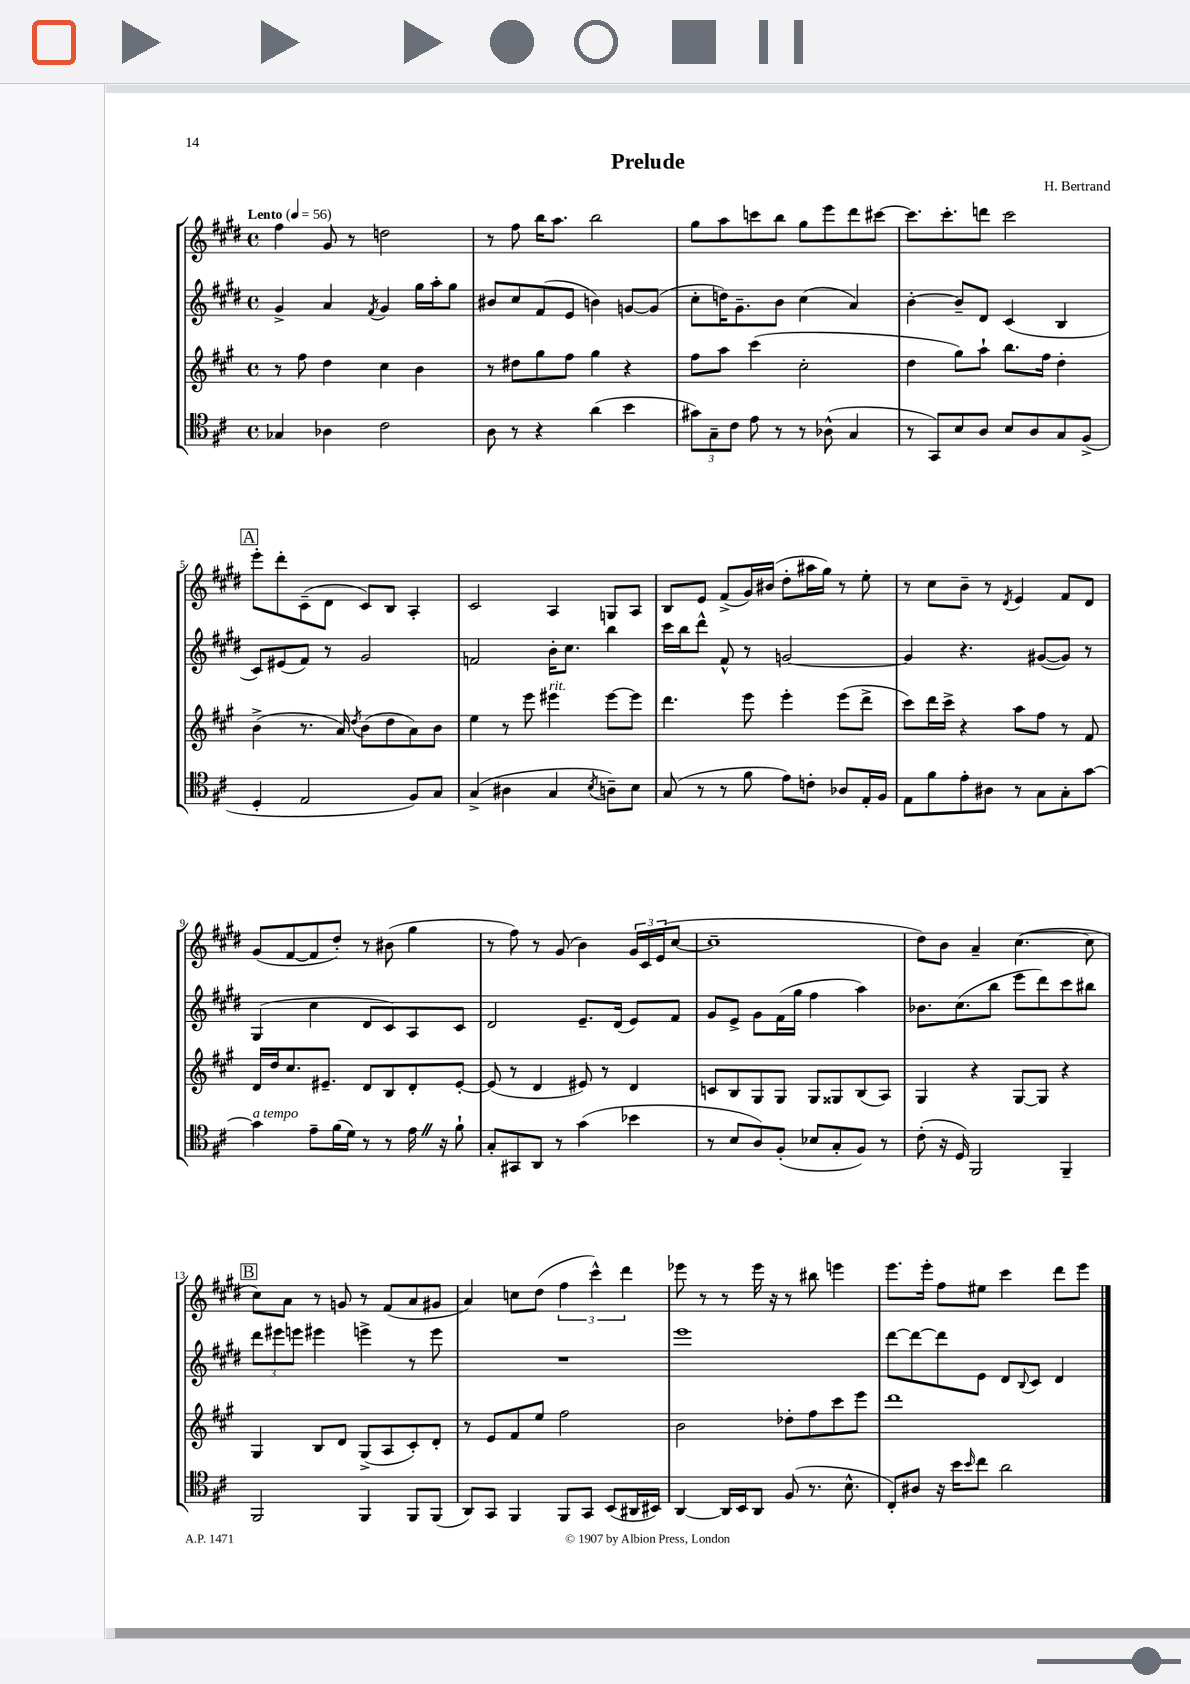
\header { title = "Prelude" composer = "H. Bertrand" }
<<
\new StaffGroup <<
\new Staff = "s0" {
    \clef treble \key e \major \defaultTimeSignature \time 4/4 \tempo "Lento" 4 = 56
    fis''4 gis'8 r8 d''2 |
    r8 fis''8 b''16 a''8. b''2 |
    gis''8 a''8 c'''8 b''8 gis''8 e'''8 dis'''8 cis'''8~ |
    cis'''8. cis'''8.-. d'''8 cis'''2 |
    \mark \markup { \box "A" } e'''8-. dis'''8-. cis'8--( dis'8 cis'8) b8 a4-. |
    cis'2 a4 g8 a8 |
    b8 e'8 fis'8->( gis'16) bis'16( dis''8-. ais''16 gis''16) r8 e''8-. |
    r8 cis''8 b'8-- r8 \acciaccatura { dis'8 } e'4 fis'8 dis'8 |
    gis'8( fis'8~ fis'8 dis''8-.) r8 bis'8( gis''4 |
    r8 fis''8) r8 gis'8( b'4) \tuplet 3/2 { gis'16 cis'16 e'16( } cis''8~ |
    cis''1-- |
    dis''8) b'8 a'4-- cis''4.~( cis''8 |
    \mark \markup { \box "B" } cis''8) a'8 r8 g'8 r8 fis'8( a'8 gis'8 |
    a'4) c''8 dis''8( \tuplet 3/2 { fis''4 cis'''4-^) dis'''4 } |
    ees'''8 r8 r8 ees'''16 r16 r8 bis''8 e'''4 |
    e'''8. e'''16-. fis''8 eis''8 cis'''4 dis'''8 e'''8 \bar "|." |
}
\new Staff = "s1" {
    \clef treble \key e \major \defaultTimeSignature \time 4/4
    gis'4-> a'4 \acciaccatura { fis'8 } gis'4 gis''16 a''16-. gis''8 |
    bis'8 cis''8 fis'8( e'8 b'4) g'8~ g'8( |
    cis''8-. d''16) gis'8.-- b'8 cis''4( a'4) |
    b'4~-. b'8-- dis'8 cis'4( b4 |
    \mark \markup { \box "A" } cis'8) eis'8( fis'8) r8 gis'2 |
    f'2 b'16-. cis''8. b''4 |
    cis'''16 b''16 dis'''8-^ fis'8-^ r8 g'2~ |
    g'4 r4. gis'8~( gis'8) r8 |
    gis4( cis''4 dis'8 cis'8) a8 cis'8 |
    dis'2 e'8.-- dis'16( e'8) fis'8 |
    gis'8 e'8-> gis'8 fis'16( gis''16 fis''4 a''4) |
    bes'8. cis''8.( b''8 e'''8 dis'''8) cis'''8 bis''8 |
    \mark \markup { \box "B" } \tuplet 3/2 { dis'''8 eis'''8 e'''8 } eis'''4 e'''4-> r8 e'''8 |
    R1 |
    e'''1 |
    dis'''8~ dis'''8~ dis'''8 e'8 dis'8 \appoggiatura { b8 } cis'8 dis'4 \bar "|." |
}
\new Staff = "s2" {
    \clef treble \key a \major \defaultTimeSignature \time 4/4
    r8 fis''8 d''4 cis''4 b'4 |
    r8 dis''8 gis''8 fis''8 gis''4 r4 |
    fis''8 a''8 cis'''4( cis''2-. |
    d''4 gis''8) a''8-! b''8. fis''16 d''4-. |
    \mark \markup { \box "A" } b'4->( r8. a'16) \acciaccatura { d''8 } b'8( d''8 a'8) b'8 |
    e''4 r8 e'''8 eis'''4^\markup { \italic "rit." } eis'''8~ eis'''8 |
    d'''4. e'''8 e'''4-. e'''8( d'''8-> |
    cis'''8) d'''16 cis'''16-> r4 a''8 fis''8 r8 fis'8 |
    d'16 d''16 cis''8. eis'8.-- d'8 b8 d'8-. eis'8~-. |
    eis'8( r8 d'4 eis'8) r8 d'4 |
    c'8 b8 gis8 gis8 gis8 gisis8 b8( a8) |
    gis4 r4 gis8~ gis8 r4 |
    \mark \markup { \box "B" } gis4 b8 d'8 gis8->( a8 cis'8-.) d'8-. |
    r8 e'8 fis'8 e''8 fis''2 |
    b'2 des''8-. fis''8 cis'''8 e'''8 |
    d'''1 \bar "|." |
}
\new Staff = "s3" {
    \clef tenor \key d \major \defaultTimeSignature \time 4/4
    ges4 aes4 cis'2 |
    a8 r8 r4 a'4( b'4 |
    \tuplet 3/2 { gis'8) g8-- cis'8 } e'8 r8 r8 aes8-^( g4 |
    r8 g,8) b8 a8 b8 a8 g8 fis8->( |
    \mark \markup { \box "A" } d4-. e2 fis8) g8 |
    g4->( ais4 g4 \acciaccatura { b8 } a8--) b8 |
    g8( r8 r8 fis'8 e'8) c'8-. aes8 e16-. fis16 |
    e8 fis'8 e'8-. ais8 r8 g8 g8-. g'8~ |
    g'4^\markup { \italic "a tempo" } e'8-- fis'16( d'16) r8 r8 e'16 \once \override BreathingSign.text = \markup { \musicglyph "scripts.caesura.straight" } \breathe r16 fis'8-! |
    g8-. gis,8 a,8 r8 g'4( bes'4 |
    r8 b8 a8) fis8-.( bes8 g8-. fis8) r8 |
    cis'8-.( r16 d16) fis,2 fis,4-- |
    \mark \markup { \box "B" } fis,2 fis,4 fis,8 fis,8( |
    a,8) g,8 fis,4 fis,8 g,8 b,8( ais,16 bis,16) |
    a,4~ a,16 b,16 a,8 fis8( r8. b8.-^ |
    cis8-.) ais8 r16 b'16 \grace { b'16 } cis''8 a'2 \bar "|." |
}
>>
>>
